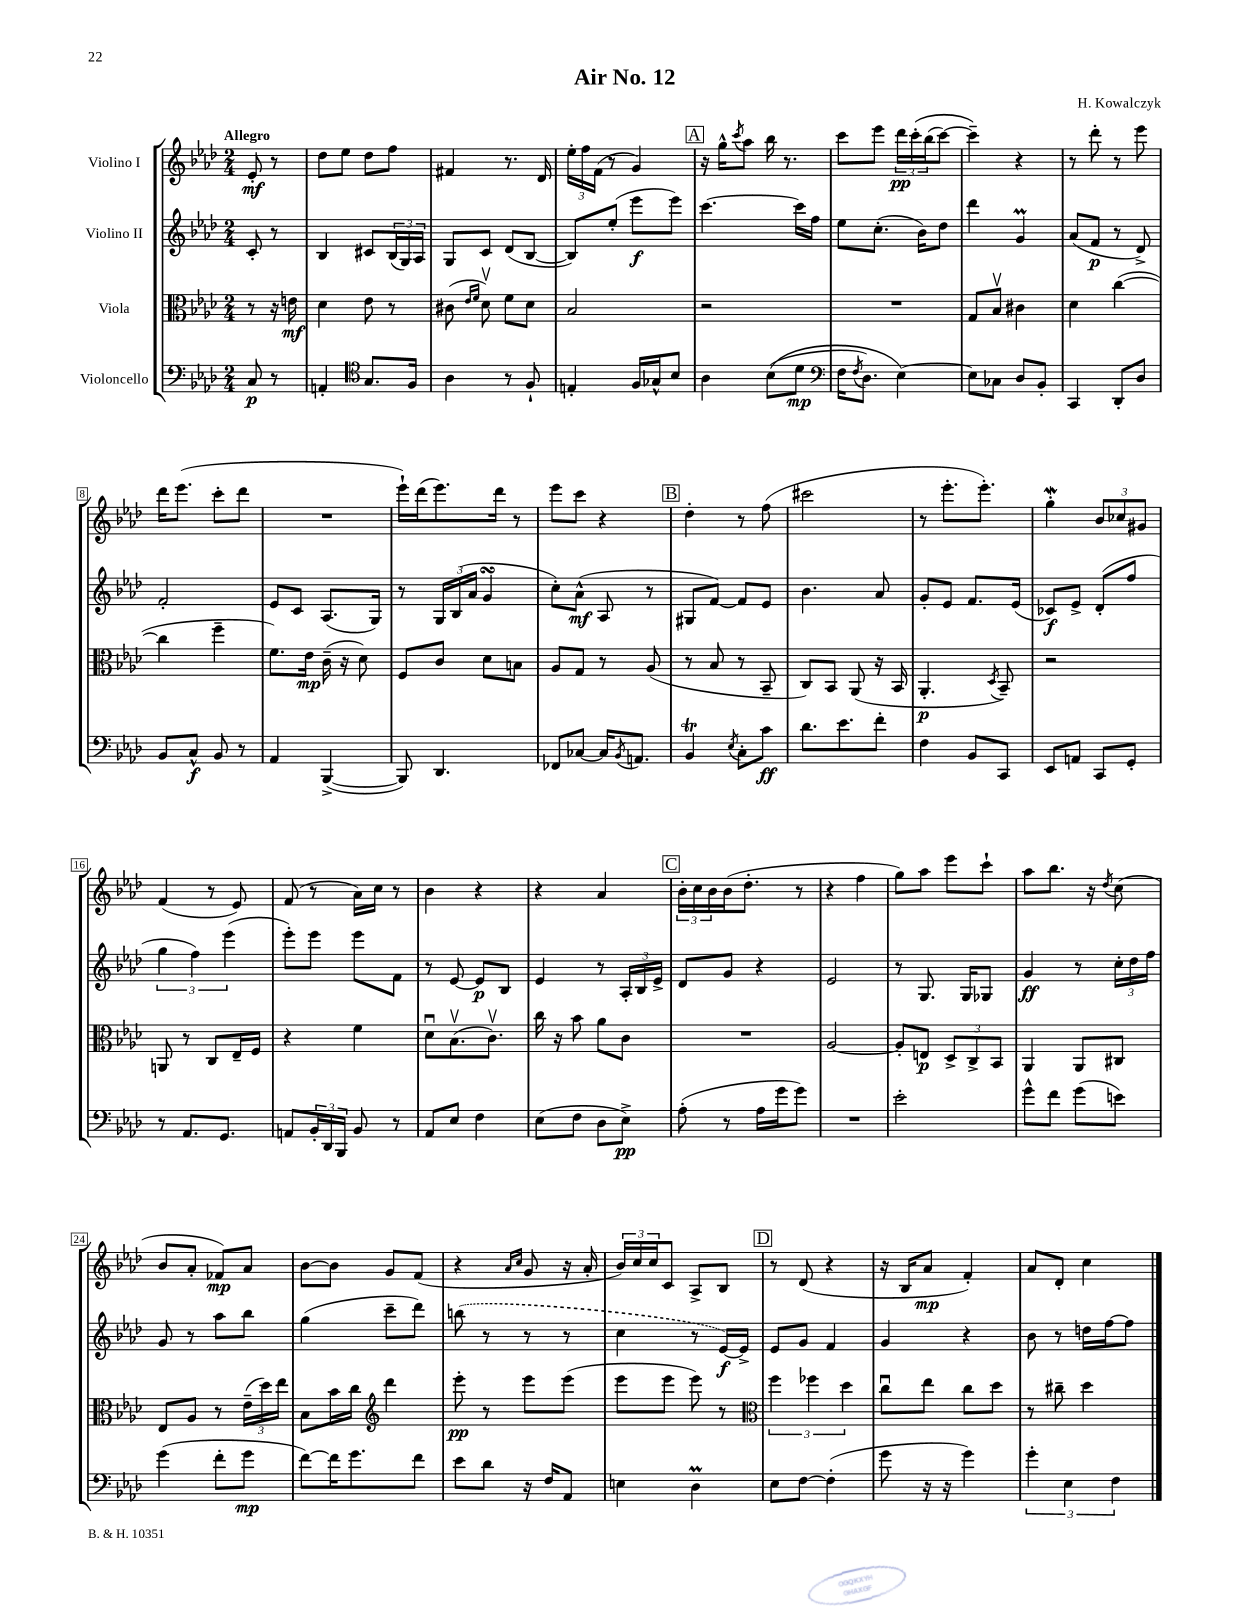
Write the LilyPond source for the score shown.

\header { title = "Air No. 12" composer = "H. Kowalczyk" }
<<
\new StaffGroup <<
\new Staff = "s0" \with { instrumentName = "Violino I" } {
    \clef treble \key aes \major \numericTimeSignature \time 2/4 \partial 4 \tempo "Allegro"
    ees'8-.\mf r8 |
    des''8 ees''8 des''8 f''8 |
    fis'4 r8. des'16 |
    \tuplet 3/2 { ees''16-. f''16 f'16( } r8 g'4) |
    \mark \markup { \box "A" } r16 g''16-^ \acciaccatura { c'''8 } aes''8 bes''16 r8. |
    c'''8 ees'''8 \tuplet 3/2 { des'''16\pp c'''16-.\( bes''16( } c'''8~) |
    c'''4--\) r4 |
    r8 des'''8-. r8 ees'''8 |
    des'''16 ees'''8.( c'''8-. des'''8 |
    R2 |
    ees'''16-!) des'''16( ees'''8.) des'''16 r8 |
    ees'''8 c'''8 r4 |
    \mark \markup { \box "B" } des''4-. r8 f''8( |
    cis'''2 |
    r8 ees'''8.-. ees'''8.-.) |
    g''4-.\mordent \tuplet 3/2 { bes'8 ces''8 gis'8 } |
    f'4( r8 ees'8) |
    f'8( r8 aes'16) c''16 r8 |
    bes'4 r4 |
    r4 aes'4 |
    \mark \markup { \box "C" } \tuplet 3/2 { bes'16-. c''16 bes'16 } bes'16( des''8.-. r8 |
    r4 f''4 |
    g''8) aes''8 ees'''8 c'''8-! |
    aes''8 bes''8. r16 \acciaccatura { des''8 } c''8( |
    bes'8 aes'8-. fes'8\mp) aes'8 |
    bes'8~ bes'8 g'8 f'8( |
    r4 \grace { aes'16 c''16 } g'8 r16 aes'16-. |
    \tuplet 3/2 { bes'16) c''16 c''16 } c'8 aes8-> bes8 |
    \mark \markup { \box "D" } r8 des'8( r4 |
    r16 bes16 aes'8\mp f'4-.) |
    aes'8 des'8-. c''4 \bar "|." |
}
\new Staff = "s1" \with { instrumentName = "Violino II" } {
    \clef treble \key aes \major \numericTimeSignature \time 2/4 \partial 4
    c'8-. r8 |
    bes4 cis'8 \tuplet 3/2 { bes16( g16) aes16 } |
    g8 c'8 des'8( bes8~ |
    bes8) ees''8-.( ees'''8\f ees'''8) |
    \mark \markup { \box "A" } c'''4.~ c'''16 f''16 |
    ees''8 c''8.-.( bes'16) des''8 |
    des'''4 g'4\prall |
    aes'8( f'8\p r8 des'8->) |
    f'2-. |
    ees'8 c'8 aes8.( g16) |
    r8 \tuplet 3/2 { g16 bes16( aes'16 } g'4\turn |
    c''8-.) aes'8-^\mf( aes8 r8 |
    \mark \markup { \box "B" } gis8 f'8~) f'8 ees'8 |
    bes'4. aes'8 |
    g'8-. ees'8 f'8. ees'16( |
    ces'8\f) ees'8-> des'8-.( f''8 |
    \tuplet 3/2 { g''4 f''4) ees'''4( } |
    ees'''8-.) ees'''8 ees'''8 f'8 |
    r8 ees'8~ ees'8\p bes8 |
    ees'4 r8 \tuplet 3/2 { aes16-. bes16 ees'16-> } |
    \mark \markup { \box "C" } des'8 g'8 r4 |
    ees'2 |
    r8 g8. g16 ges8 |
    g'4\ff r8 \tuplet 3/2 { c''16-. des''16 f''16 } |
    g'8 r8 aes''8 bes''8 |
    g''4( c'''8-- des'''8) |
    \once \slurDashed b''8( r8 r8 r8 |
    c''4 r8 ees'16~\f) ees'16-> |
    \mark \markup { \box "D" } ees'8 g'8 f'4 |
    g'4 r4 |
    bes'8 r8 d''16 f''16~ f''8 \bar "|." |
}
\new Staff = "s2" \with { instrumentName = "Viola" } {
    \clef alto \key aes \major \numericTimeSignature \time 2/4 \partial 4
    r8 r16 e'16\mf |
    des'4 ees'8 r8 |
    cis'8( \grace { ees'16 f'16 } des'8\upbow) f'8 des'8 |
    bes2 |
    \mark \markup { \box "A" } r2 |
    R2 |
    g8 bes8\upbow cis'4 |
    des'4 c''4~( |
    c''4 f''4-- |
    f'8.) ees'16\mp c'16--( r16 des'8) |
    f8 c'8 des'8 b8 |
    aes8 g8 r8 aes8( |
    \mark \markup { \box "B" } r8 bes8 r8 bes,8-- |
    c8) bes,8 aes,8( r16 bes,16 |
    aes,4.-.\p \acciaccatura { des8 } bes,8--) |
    r2 |
    a,8 r8 c8 ees16-- f16 |
    r4 f'4 |
    des'8\downbow bes8.\upbow( c'8.\upbow) |
    c''16 r16 bes'8 aes'8 c'8 |
    \mark \markup { \box "C" } R2 |
    aes2~ |
    aes8-. e8\p \tuplet 3/2 { des8-> c8-> bes,8 } |
    aes,4 aes,8 cis8 |
    ees8 aes8 r8 \tuplet 3/2 { ees'16--( des''16) ees''16 } |
    bes8 bes'16 c''16 \clef treble des'''4 |
    ees'''8-.\pp r8 ees'''8 ees'''8( |
    ees'''8 ees'''8 ees'''8) r8 |
    \mark \markup { \box "D" } \clef alto \tuplet 3/2 { f''4 fes''4 des''4 } |
    c''8\downbow ees''8 c''8 des''8 |
    r8 cis''8-- des''4 \bar "|." |
}
\new Staff = "s3" \with { instrumentName = "Violoncello" } {
    \clef bass \key aes \major \numericTimeSignature \time 2/4 \partial 4
    c8\p r8 |
    a,4-. \clef tenor g8. f16 |
    aes4 r8 f8-! |
    e4-. f16 ges16-^ bes8 |
    \mark \markup { \box "A" } aes4 bes8(\( des'8\mp |
    \clef bass f16 \acciaccatura { f8 } des8.) ees4~\) |
    ees8 ces8 des8 bes,8-. |
    c,4 des,8-. des8 |
    bes,8 c8-^\f bes,8 r8 |
    aes,4 bes,,4~->( |
    bes,,8) des,4. |
    fes,8 ces8~ ces16 \acciaccatura { bes,8 } a,8. |
    \mark \markup { \box "B" } bes,4\trill \acciaccatura { ees8 } c8-. c'8\ff |
    des'8. ees'8. f'8-. |
    f4 bes,8 c,8 |
    ees,8 a,8 c,8 g,8-. |
    r8 aes,8. g,8. |
    a,8 \tuplet 3/2 { bes,16-. des,16 bes,,16 } bes,8 r8 |
    aes,8 ees8 f4 |
    ees8( f8 des8 ees8->\pp) |
    \mark \markup { \box "C" } aes8-.( r8 aes16 g'16 g'8) |
    R2 |
    ees'2-. |
    g'8-^ f'8 g'8( e'8) |
    g'4( f'8-. g'8\mp |
    f'8~) f'16 g'8. f'8 |
    ees'8 des'8 r16 f16 aes,8 |
    e4 des4\prall |
    \mark \markup { \box "D" } ees8 f8~ f4-.( |
    g'8 r16 r16 g'4) |
    \tuplet 3/2 { g'4-. ees4 f4 } \bar "|." |
}
>>
>>
\layout { \context { \Score \override BarNumber.stencil = #(make-stencil-boxer 0.1 0.3 ly:text-interface::print) } }
